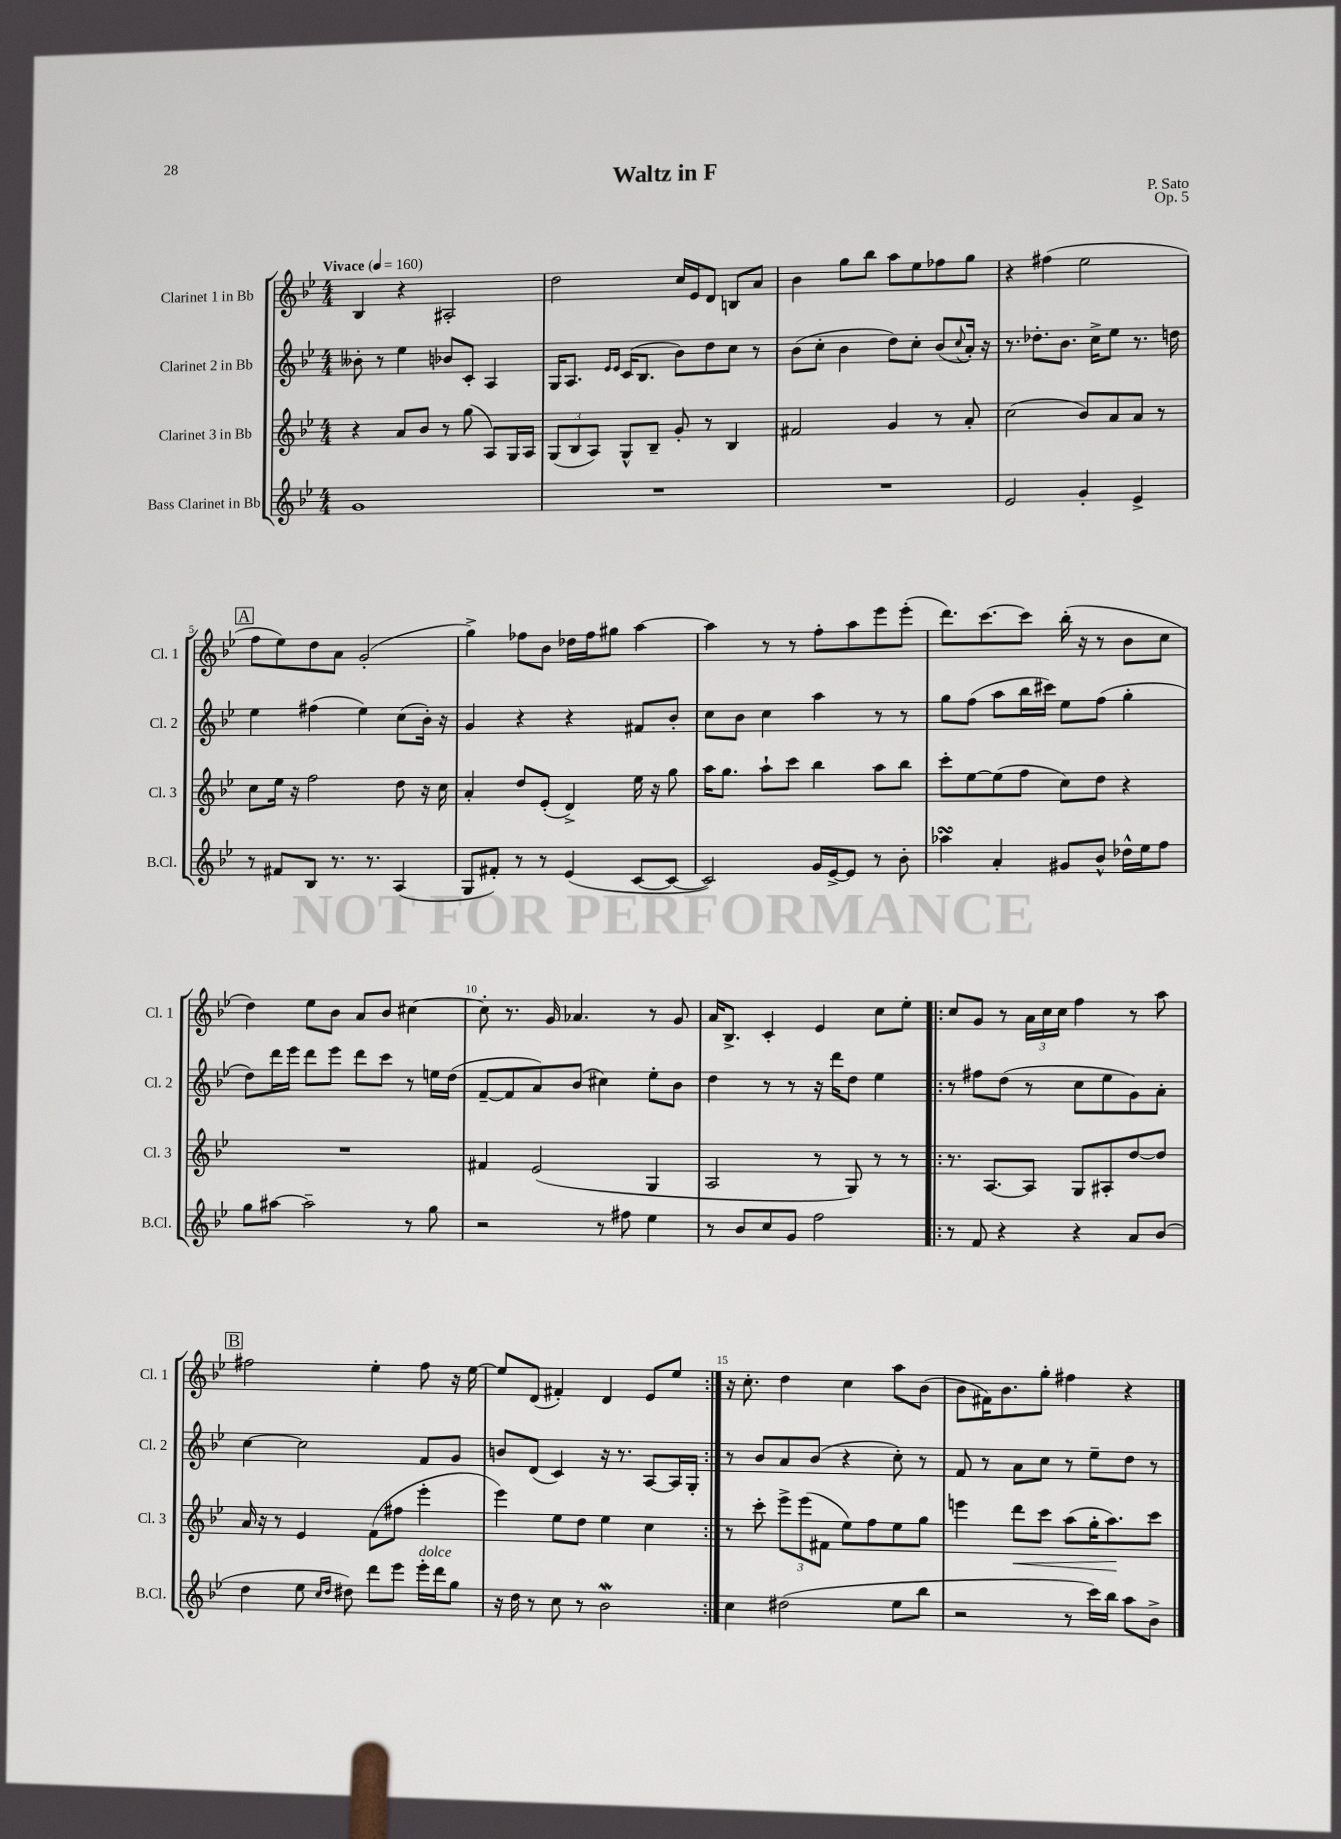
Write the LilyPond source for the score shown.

\header { title = "Waltz in F" composer = "P. Sato" opus = "Op. 5" }
<<
\new StaffGroup <<
\new Staff = "s0" \with { instrumentName = "Clarinet 1 in Bb" shortInstrumentName = "Cl. 1" } {
    \clef treble \key bes \major \numericTimeSignature \time 4/4 \tempo "Vivace" 4 = 160
    bes4 r4 ais2-. |
    d''2 c''16 ees'16 d'8 b8 a'8 |
    bes'4 g''8 bes''8 a''8 ees''8 fes''8 g''8 |
    r4 fis''4( ees''2 |
    \mark \markup { \box "A" } f''8 ees''8) d''8 a'8 g'2-.( |
    g''4->) fes''8 bes'8 des''16 fes''16 gis''8 a''4~ |
    a''4 r8 r8 f''8-. a''8 ees'''8 ees'''8-.( |
    d'''8.) c'''8.~ c'''8 bes''16-.( r16 r8 bes'8 c''8 |
    d''4) ees''8 bes'8 a'8 bes'8 cis''4~ |
    cis''8-. r8. g'16 aes'4. r8 g'8 |
    a'16 bes8.-> c'4-. ees'4 c''8 ees''8-. |
    \repeat volta 2 { c''8 g'8 r8 \tuplet 3/2 { a'16 c''16 c''16 } f''4 r8 a''8 |
    \mark \markup { \box "B" } fis''2 ees''4-. fis''8 r16 ees''16~ |
    ees''8 d'8( fis'4-.) d'4 ees'8 ees''8 | }
    r16 c''8.-. d''4 c''4 a''8 bes'8( |
    bes'8 fis'16) bes'8. g''8-. fis''4 r4 \bar "|." |
}
\new Staff = "s1" \with { instrumentName = "Clarinet 2 in Bb" shortInstrumentName = "Cl. 2" } {
    \clef treble \key bes \major \numericTimeSignature \time 4/4
    beses'8-. r8 ees''4 bes'8 c'8-. a4 |
    g16 a8. \grace { ees'16 ees'16 } c'16( bes8. bes'8) d''8 c''8 r8 |
    bes'8( c''8-. bes'4 d''8) c''8-. bes'8( \appoggiatura { c''8 } a'16-.) r16 |
    r8. des''8.-. bes'8. c''16-> ees''8 r8. d''16 |
    \mark \markup { \box "A" } ees''4 fis''4( ees''4) c''8( bes'16-.) r16 |
    g'4 r4 r4 fis'8 bes'8-. |
    c''8 bes'8 c''4 a''4 r8 r8 |
    g''8 f''8( a''8 bes''16 cis'''16) ees''8 f''8( g''4-. |
    d''8) d'''16 ees'''16 d'''8 ees'''8 d'''8 c'''8 r8 e''16 d''16( |
    f'8~-- f'8 a'8) bes'8( cis''4) ees''8-. bes'8 |
    d''4 r8 r8 r16 d'''16 d''8 ees''4 |
    \repeat volta 2 { r8 fis''8 d''8( r8 c''8 ees''8 g'8) a'8-. |
    \mark \markup { \box "B" } c''4~ c''2 f'8 g'8 |
    b'8 d'8( c'4) r16 r8. a8~ a16 g16-. | }
    r8 bes'8 a'8 bes'8( r4 c''8-.) r8 |
    f'8 r8 a'8 c''8 r8 ees''8-- d''8 r8 \bar "|." |
}
\new Staff = "s2" \with { instrumentName = "Clarinet 3 in Bb" shortInstrumentName = "Cl. 3" } {
    \clef treble \key bes \major \numericTimeSignature \time 4/4
    r4 a'8 bes'8 r8 g''8( a8) g16 a16 |
    \tuplet 3/2 { g8( bes8 a8) } g8-^ bes8-- g'8-. r8 bes4 |
    fis'2 g'4 r8 a'8-. |
    c''2( bes'8) a'8 a'8 r8 |
    \mark \markup { \box "A" } c''8 ees''16 r16 f''2 d''8 r16 c''16 |
    a'4-. d''8 ees'8-.( d'4->) ees''16 r16 g''8 |
    a''16 g''8. a''8-! c'''8 bes''4 a''8 bes''8 |
    c'''8-. ees''8~ ees''8( f''8 c''8) d''8 r4 |
    R1 |
    fis'4 ees'2( g4 |
    a2 r8 g8) r8 r8 |
    \repeat volta 2 { r8. a8.~ a8 g8 ais8-. d''8~ d''8 |
    \mark \markup { \box "B" } a'16 r16 r8 ees'4 f'8( fis''8 ees'''4-. |
    ees'''4) ees''8 d''8 ees''4 c''4 | }
    r8 c'''8-. \tuplet 3/2 { ees'''8-> ees'''8( fis'8 } ees''8) f''8 ees''8 g''8 |
    e'''4 d'''8\< c'''8 a''8( g''16-. a''8.\!) c'''8 \bar "|." |
}
\new Staff = "s3" \with { instrumentName = "Bass Clarinet in Bb" shortInstrumentName = "B.Cl." } {
    \clef treble \key bes \major \numericTimeSignature \time 4/4
    g'1 |
    R1 |
    R1 |
    ees'2 g'4-. ees'4-> |
    \mark \markup { \box "A" } r8 fis'8 bes8 r8. r8. a4( |
    g8 fis'8-.) r8 r8 ees'4( c'8~ c'8~ |
    c'2) g'16 ees'16~-> ees'8 r8 bes'8-. |
    aes''4\turn a'4-. gis'8 bes'8-^ des''16-^ ees''16 f''8 |
    g''8 ais''8~ ais''2-- r8 g''8 |
    r2 r8 fis''8 ees''4 |
    r8 bes'8 c''8 g'8 f''2 |
    \repeat volta 2 { r8 f'8 r4 r4 a'8 bes'8( |
    \mark \markup { \box "B" } d''4 ees''8 \grace { c''16 d''16 } dis''8) d'''8 ees'''8 ees'''16-.^\markup { \italic "dolce" } d'''16 g''8 |
    r16 d''16 r8 c''8 r8 bes'2\mordent | }
    c''4 dis''2( ees''8 bes''8 |
    r2 r8 c'''16) bes''16 a''8 bes'8-> \bar "|." |
}
>>
>>
\layout { \context { \Score \override BarNumber.break-visibility = ##(#f #t #t) barNumberVisibility = #(every-nth-bar-number-visible 5) } }
